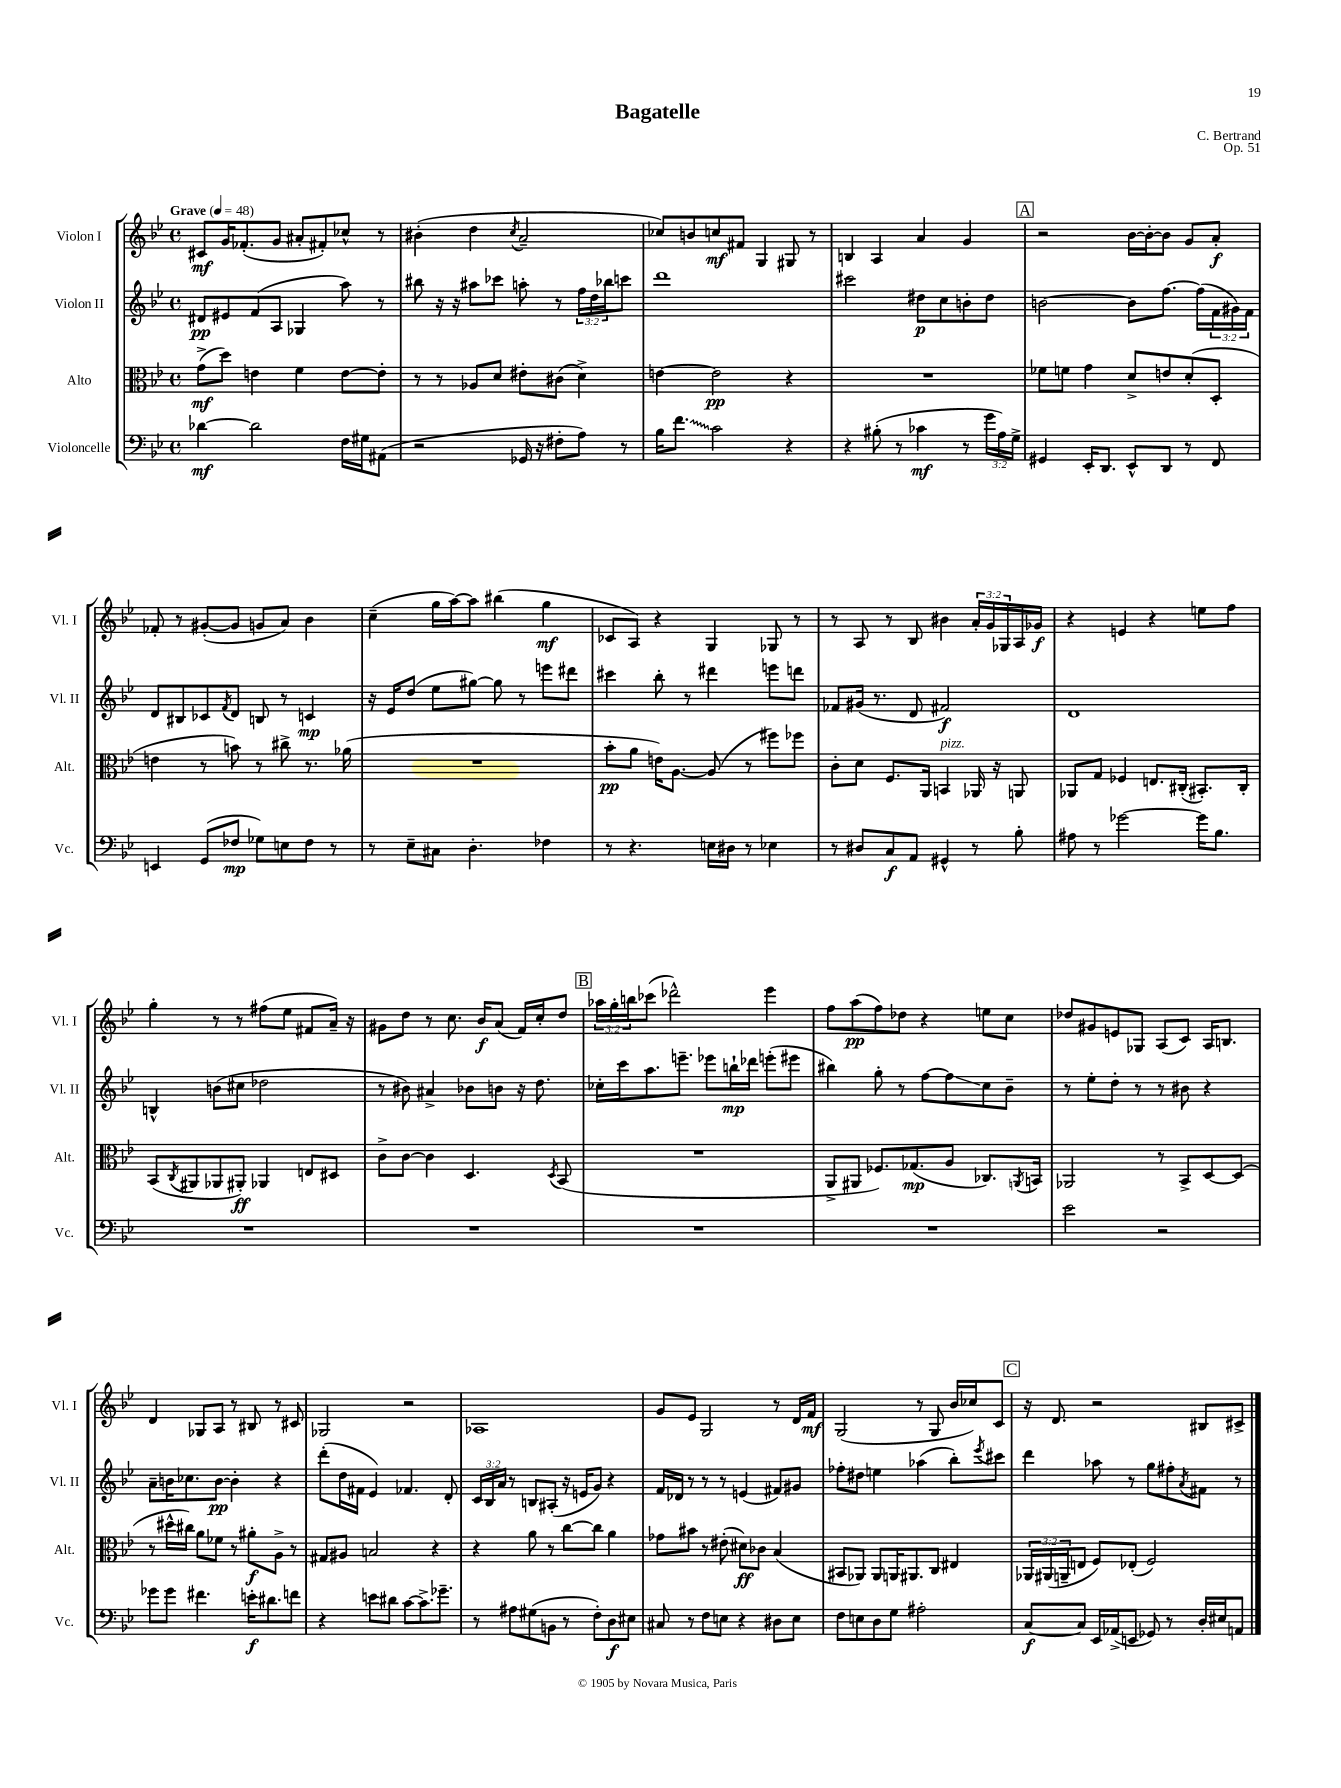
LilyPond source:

\header { title = "Bagatelle" composer = "C. Bertrand" opus = "Op. 51" }
<<
\new StaffGroup <<
\new Staff = "s0" \with { instrumentName = "Violon I" shortInstrumentName = "Vl. I" } {
    \clef treble \key bes \major \defaultTimeSignature \time 4/4 \override Staff.TupletNumber.text = #tuplet-number::calc-fraction-text \tempo "Grave" 4 = 48
    cis'8\mf g'16 fes'8.-.( g'8 ais'8-. fis'8-.) ces''8-^ r8 |
    bis'4-.( d''4 \acciaccatura { c''8 } a'2-- |
    ces''8) b'8 c''8\mf fis'8 g4 gis8 r8 |
    b4 a4 a'4 g'4 |
    \mark \markup { \box "A" } r2 bes'16~ bes'16~-. bes'8 g'8 a'8-.\f |
    fes'8-. r8 gis'8~-.( gis'8 g'8 a'8) bes'4 |
    c''4--( g''16 a''16~) a''8 bis''4( g''4\mf |
    ces'8 a8) r4 g4 ges8 r8 |
    r8 a8 r8 bes8 bis'4 \tuplet 3/2 { a'16-. g'16 ges16 } a16 ges'16\f |
    r4 e'4 r4 e''8 f''8 |
    g''4-. r8 r8 fis''8( ees''8 fis'8 a'16--) r16 |
    gis'8 d''8 r8 c''8. bes'16\f a'8( f'16) c''16-. d''8 |
    \mark \markup { \box "B" } \tuplet 3/2 { aes''16 g''16-. b''16 } ces'''8( des'''2-^) ees'''4 |
    f''8 a''8\pp( f''8) des''8 r4 e''8 c''8 |
    des''8 gis'8 e'8 ges8 a8( c'8) a16 b8. |
    d'4 ges8 a8 r8 bis8 r8 cis'8 |
    ges2 r2 |
    aes1 |
    g'8 ees'8 g2 r8 d'16 f'16\mf |
    g2( r8 g8 bes'16 ces''16) c'8 |
    \mark \markup { \box "C" } r16 d'8. r2 bis8 cis'8-> \bar "|." |
}
\new Staff = "s1" \with { instrumentName = "Violon II" shortInstrumentName = "Vl. II" } {
    \clef treble \key bes \major \defaultTimeSignature \time 4/4 \override Staff.TupletNumber.text = #tuplet-number::calc-fraction-text
    dis'8\pp eis'8 f'8( a8 ges4 a''8) r8 |
    bis''8 r16 r16 ais''8 ces'''8 a''8-. r8 \tuplet 3/2 { f''16 d''16 bes''16 } c'''8 |
    d'''1 |
    cis'''2 dis''8\p c''8 b'8-. dis''8 |
    \mark \markup { \box "A" } b'2~ b'8 f''8.~ f''16( \tuplet 3/2 { f'16 gis'16) f'16 } |
    d'8 bis8 ces'8 \acciaccatura { f'8 } d'8 b8 r8 c'4\mp |
    r16 ees'16 d''8( ees''8 gis''8~) gis''8 r8 e'''8 dis'''8 |
    cis'''4 bes''8-. r8 dis'''4 e'''8 d'''8 |
    fes'8 gis'16( r8. d'8 fis'2\f) |
    d'1 |
    b4-^ b'8( cis''8 des''2 |
    r8 bis'8) ais'4-> bes'8 b'8 r16 d''8. |
    \mark \markup { \box "B" } ces''16-. c'''16 a''8. e'''8.-- ees'''8 b''16-!\mp des'''16 e'''8-.( eis'''8 |
    bis''4) g''8-. r8 f''8~ f''8\glissando c''8 bes'8-- |
    r8 ees''8-. d''8-. r8 r8 bis'8 r4 |
    a'8-- b'16 ces''8. b'8~\pp b'4-. r4 |
    d'''8-.( d''16 fis'16 ees'4) fes'4. d'8-. |
    \tuplet 3/2 { c'16 bes16 a'16 } r8 b8 ais8-.( r16 e'16 g'8) r4 |
    f'16 des'16 r8 r8 r8 e'4( fis'8) gis'8 |
    fes''8-. dis''8 e''4 aes''4( bes''8-.) \acciaccatura { ees'''8 } cis'''8 |
    \mark \markup { \box "C" } d'''4 aes''8 r8 g''8 fis''8-. \acciaccatura { a'8 } fis'8 r8 \bar "|." |
}
\new Staff = "s2" \with { instrumentName = "Alto" shortInstrumentName = "Alt." } {
    \clef alto \key bes \major \defaultTimeSignature \time 4/4 \override Staff.TupletNumber.text = #tuplet-number::calc-fraction-text
    g'8->\mf( d''8) e'4 f'4 e'8~ e'8-. |
    r8 r8 aes8 d'8 eis'8-. cis'8( d'4->) |
    e'4~ e'2\pp r4 |
    R1 |
    \mark \markup { \box "A" } fes'8 f'8 g'4 d'8-> e'8 d'8-.( d8-. |
    e'4 r8 b'8) r8 cis''8-> r8. aes'16( |
    R1 |
    bes'8-.\pp a'8 e'16) a8.~ a8( r8 fis''8) fes''8 |
    c'8-. d'8 f8. a,16 b,4^\markup { \italic "pizz." } aes,16 r16 a,8 |
    aes,8 g8 fes4 e8. cis16-.( bis,8.-.) cis16-. |
    bes,8( \acciaccatura { c8 } ais,8 aes,8 ais,8-.\ff) aes,4 e8 dis8 |
    c'8-> c'8~ c'4 d4. \acciaccatura { d8 } bes,8( |
    \mark \markup { \box "B" } R1 |
    a,8-> ais,8 fes8.) ges8.\mp( a8 ces8.) \acciaccatura { a,8 } b,16 |
    aes,2 r8 bes,8-> d8~ d8( |
    r8 dis''16-^ cis''16) a'8 fes'8 r8 ais'8-.\f a8-> r8 |
    gis8 ais8 b2 r4 |
    r4 a'8 r8 c''8~ c''8 a'4 |
    ges'8 bis'8 r8 eis'8-.( dis'8\ff) ces'8 bes4( |
    bis,8 aes,8) aes,8 a,16 ais,8. c8 eis4 |
    \mark \markup { \box "C" } \tuplet 3/2 { aes,16 ais,16( a,16-- } e8 f8) ees8-.( f2) \bar "|." |
}
\new Staff = "s3" \with { instrumentName = "Violoncelle" shortInstrumentName = "Vc." } {
    \clef bass \key bes \major \defaultTimeSignature \time 4/4 \override Staff.TupletNumber.text = #tuplet-number::calc-fraction-text
    des'4~\mf des'2 f16 gis16 ais,8( |
    r2 ges,16 r16 fis8-. a8) r8 |
    bes16 \once \override Glissando.style = #'zigzag f'8.\glissando c'2 r4 |
    r4 bis8-.( r8 ces'4\mf r8 \tuplet 3/2 { g'16 a16) g16-> } |
    \mark \markup { \box "A" } gis,4 ees,16-. d,8. ees,8-^ d,8 r8 f,8 |
    e,4 g,8( fes8\mp ges8) e8 fes8 r8 |
    r8 ees8-- cis8 d4.-. fes4 |
    r8 r4. e16 dis16 r8 ees4 |
    r8 dis8 c8\f a,8 gis,4-^ r8 bes8-. |
    ais8 r8 ges'2~ ges'16 bes8. |
    R1 |
    R1 |
    \mark \markup { \box "B" } R1 |
    R1 |
    ees'2 r2 |
    ges'8 ges'8 fis'4. e'16-.\f dis'8. f'8 |
    r4 e'8 dis'8 c'8~ c'8.-> ges'8.-- |
    r8 ais8 gis8( b,8 r8 f8-.) d8\f eis8 |
    cis8 r8 f8 e8 r4 dis8 e8 |
    f8 e8 d8 g8 ais2-. |
    \mark \markup { \box "C" } c8~\f c8 ees,16 aes,16->( e,8 ges,8) r8 d16-. eis16 a,8 \bar "|." |
}
>>
>>
\layout { \context { \Score \remove "Bar_number_engraver" } }
